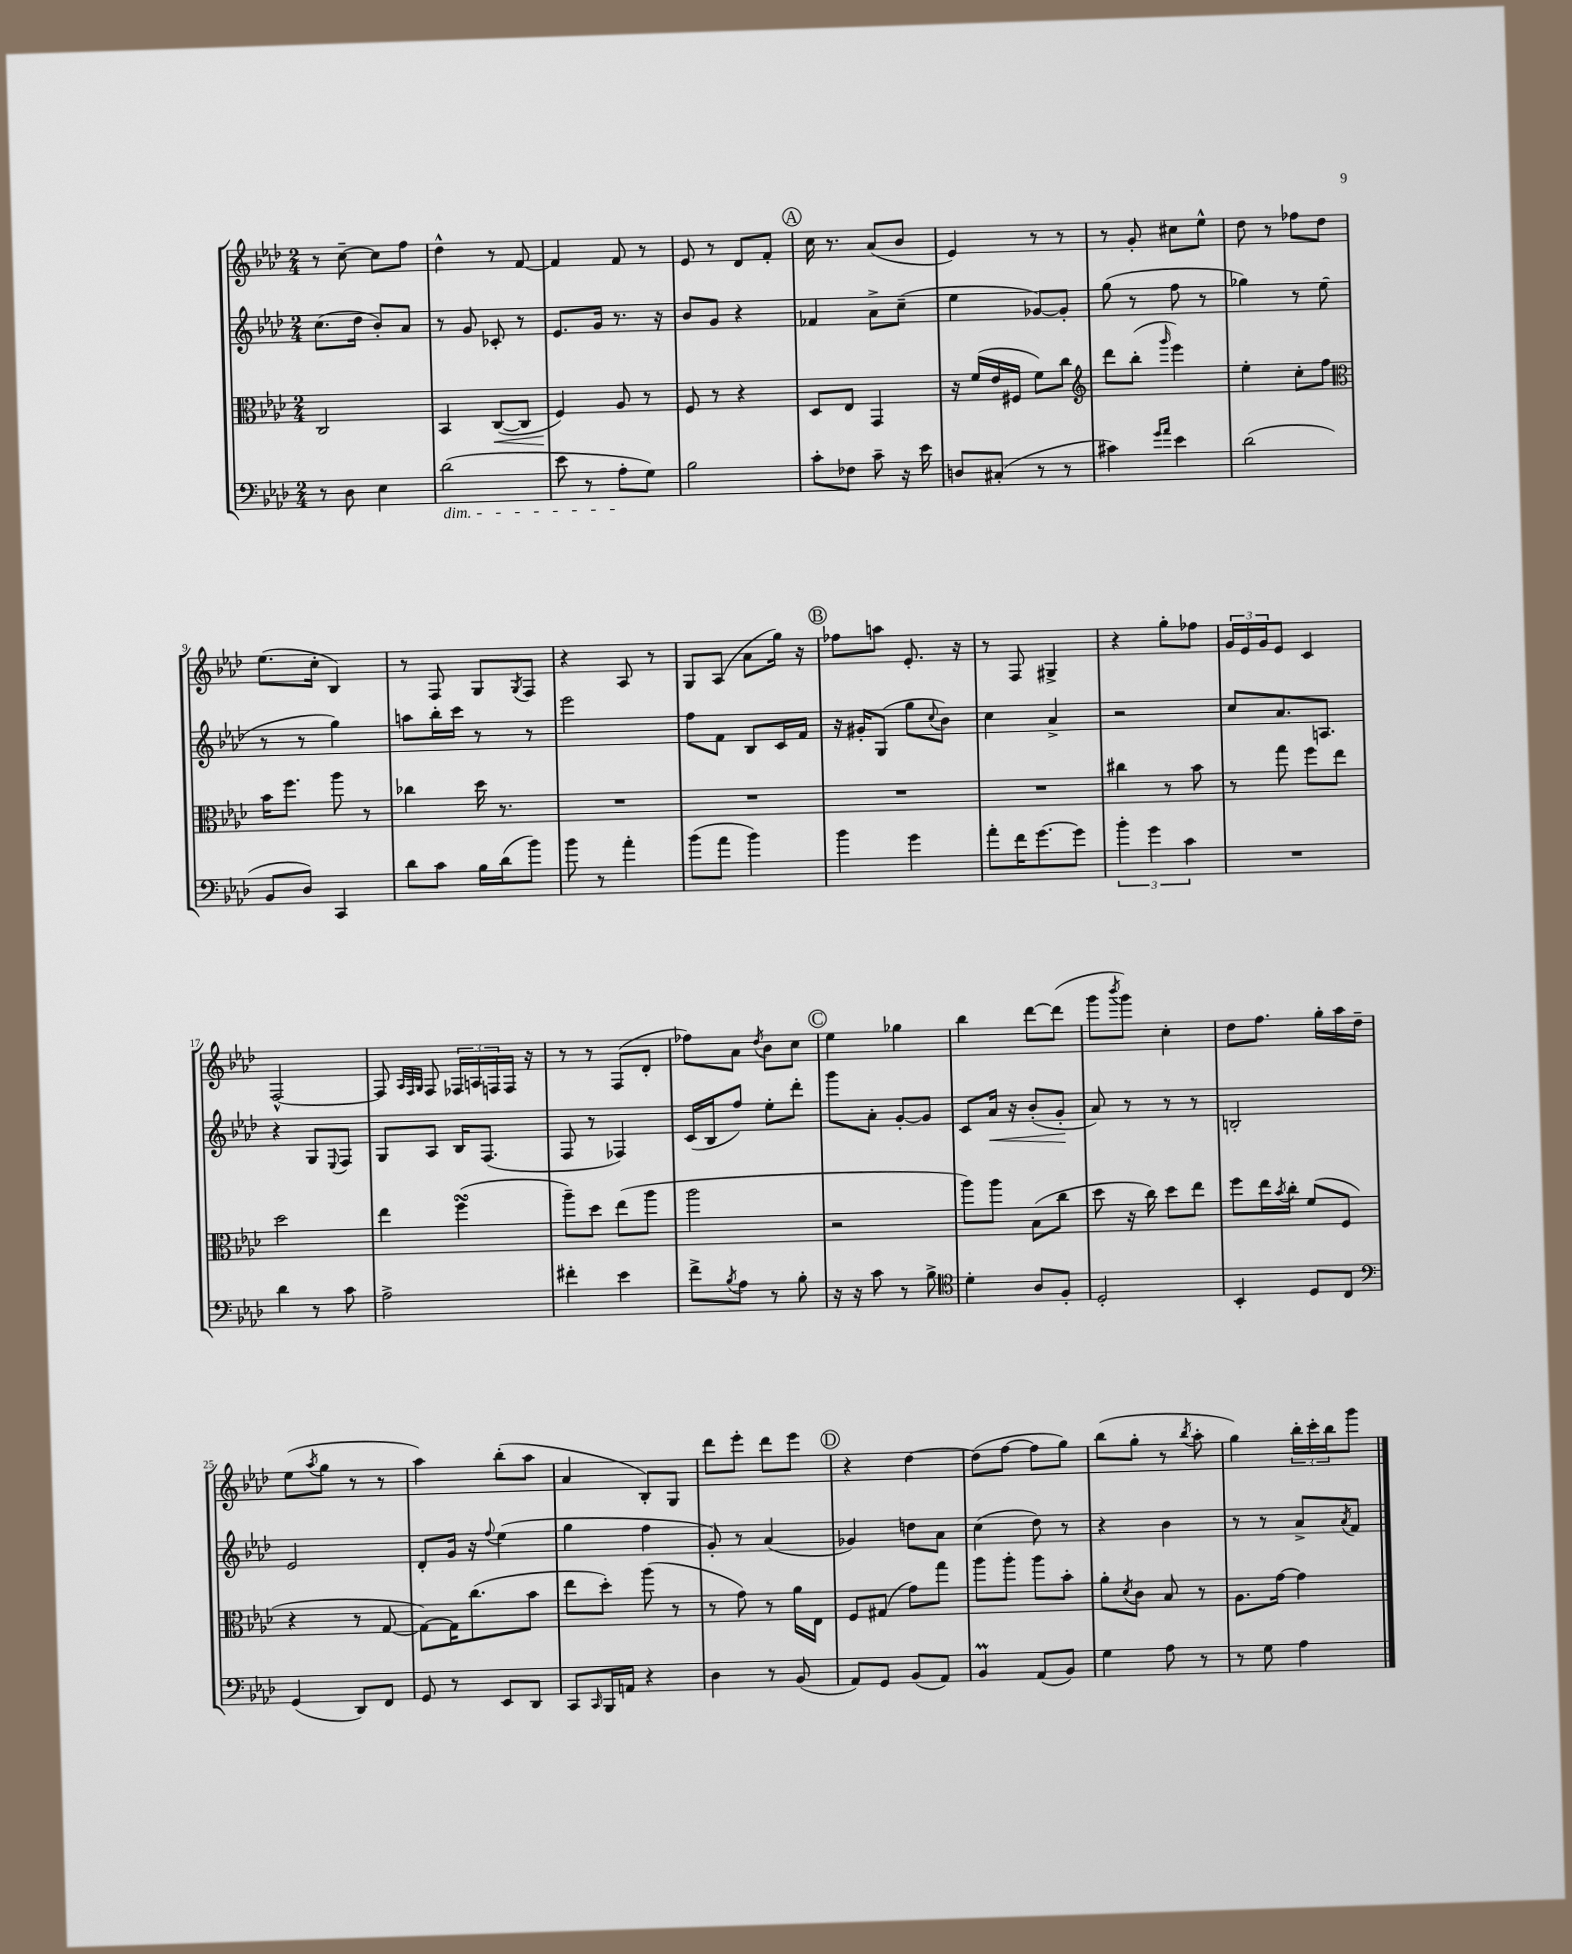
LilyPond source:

<<
\new StaffGroup <<
\new Staff = "s0" {
    \clef treble \key aes \major \numericTimeSignature \time 2/4
    r8 c''8~-- c''8 f''8 |
    des''4-^ r8 f'8~ |
    f'4 f'8 r8 |
    ees'8 r8 des'8 f'8-. |
    \mark \markup { \circle "A" } c''16 r8. aes'8( bes'8 |
    ees'4) r8 r8 |
    r8 g'8-. cis''8 ees''8-^ |
    des''8 r8 fes''8 des''8 |
    ees''8.( c''16-. bes4) |
    r8 f8 g8 \acciaccatura { g8 } f8 |
    r4 aes8 r8 |
    g8 aes8( aes'8 g''16) r16 |
    \mark \markup { \circle "B" } fes''8 a''8 ees'8.-. r16 |
    r8 f8 gis4-> |
    r4 g''8-. fes''8 |
    \tuplet 3/2 { g'16 ees'16 g'16 } ees'8 c'4 |
    f2~-^ |
    f8 \grace { aes32 f32 g32 } f8 \tuplet 3/2 { fes16 a16 f16 } f16 r16 |
    r8 r8 f8( des'8-. |
    fes''8) aes'8 \acciaccatura { des''8 } bes'8 c''8 |
    \mark \markup { \circle "C" } ees''4 ges''4 |
    bes''4 des'''8~ des'''8( |
    g'''8 \acciaccatura { bes'''8 } g'''8) c''4-. |
    des''8 f''8. g''16-. aes''16 des''16-- |
    ees''8( \acciaccatura { aes''8 } g''8 r8 r8 |
    aes''4) bes''8-.( aes''8 |
    aes'4 bes8-.) g8 |
    des'''8 ees'''8-. des'''8 ees'''8 |
    \mark \markup { \circle "D" } r4 des''4~ |
    des''8( f''8~ f''8 g''8) |
    bes''8( g''8-. r8 \acciaccatura { bes''8 } aes''8-. |
    g''4) \tuplet 3/2 { bes''16-. c'''16-. bes''16 } g'''8 \bar "|." |
}
\new Staff = "s1" {
    \clef treble \key aes \major \numericTimeSignature \time 2/4
    c''8.( des''16 bes'8-.) aes'8 |
    r8 g'8 ces'8-. r8 |
    ees'8. g'16 r8. r16 |
    bes'8 g'8 r4 |
    \mark \markup { \circle "A" } fes'4 aes'8-> c''8--( |
    ees''4 ges'8~) ges'8-. |
    g''8( r8 f''8 r8 |
    ges''4) r8 ees''8( |
    r8 r8 g''4) |
    a''8 bes''16-. c'''16 r8 r8 |
    ees'''2 |
    f''8 f'8 bes8 c'16 f'16 |
    \mark \markup { \circle "B" } r16 gis'16-. g8( g''8 \appoggiatura { c''8 } bes'8) |
    c''4 aes'4-> |
    r2 |
    c''8 aes'8. a8. |
    r4 g8 \appoggiatura { ees8 } f8 |
    g8 aes8 bes16 f8.( |
    f8 r8 fes4) |
    c'16( bes16 f''8) ees''8-. des'''8-. |
    \mark \markup { \circle "C" } g'''8 aes'8-. g'8~-. g'8 |
    c'8 aes'16\< r16 bes'8-.( g'8-.\! |
    aes'8) r8 r8 r8 |
    b2-. |
    ees'2 |
    des'8-. g'16 r16 \appoggiatura { f''8 } ees''4( |
    g''4 f''4 |
    g'8-.) r8 aes'4( |
    \mark \markup { \circle "D" } ges'4) d''8 aes'8 |
    c''4( des''8) r8 |
    r4 bes'4 |
    r8 r8 aes'8-> \acciaccatura { aes'8 } f'8 \bar "|." |
}
\new Staff = "s2" {
    \clef alto \key aes \major \numericTimeSignature \time 2/4
    c2 |
    bes,4 c8~\<( c8 |
    f4\!) aes8 r8 |
    f8 r8 r4 |
    \mark \markup { \circle "A" } des8 ees8 g,4 |
    r16 f'16( ees'16 fis16 f'8) c''8 |
    \clef treble des'''8 bes''8-.( \grace { g'''16 } ees'''4) |
    ees''4-. c''8-. f''8 |
    \clef alto bes'16 f''8. aes''8 r8 |
    ces''4 des''16 r8. |
    R2 |
    R2 |
    \mark \markup { \circle "B" } R2 |
    R2 |
    cis''4 r8 bes'8 |
    r8 g''8 f''8 ees''8 |
    des''2 |
    ees''4 f''4\turn( |
    aes''8--) des''8 ees''8( aes''8 |
    aes''2 |
    \mark \markup { \circle "C" } r2 |
    aes''8) aes''8 bes8( c''8 |
    des''8 r16 c''16) des''8 ees''8 |
    f''8 ees''16 \acciaccatura { bes'8 } c''16-. f'8( f8 |
    r4 r8 g8~ |
    g8~) g16 c''8.( bes'8 |
    ees''8 des''8-.) aes''8( r8 |
    r8 g'8) r8 aes'16 ees16 |
    \mark \markup { \circle "D" } f8 gis8( g'8) g''8 |
    aes''8 aes''8-. aes''8 bes'8-. |
    aes'8-. \acciaccatura { des'8 } c'8 bes8 r8 |
    aes8. g'16~ g'4 \bar "|." |
}
\new Staff = "s3" {
    \clef bass \key aes \major \numericTimeSignature \time 2/4
    r8 des8 ees4 |
    des'2\dim( |
    ees'8 r8 aes8-.\! g8) |
    bes2 |
    \mark \markup { \circle "A" } c'8-. fes8 c'8-- r16 ees'16 |
    d8 cis8-.( r8 r8 |
    cis'4) \grace { g'16 aes'16 } ees'4 |
    des'2( |
    bes,8 des8) c,4 |
    des'8 c'8 bes16 des'16( bes'8) |
    bes'8 r8 aes'4-. |
    bes'8( aes'8 bes'4) |
    \mark \markup { \circle "B" } bes'4 g'4 |
    aes'8-. f'16 g'8.~ g'8 |
    \tuplet 3/2 { bes'4-. g'4 c'4 } |
    R2 |
    des'4 r8 c'8 |
    aes2-> |
    fis'4-. ees'4 |
    f'8-> \acciaccatura { bes8 } aes8 r8 bes8-. |
    \mark \markup { \circle "C" } r16 r16 c'8 r8 bes8-> |
    \clef tenor des'4-. aes8 f8-. |
    des2-. |
    bes,4-. des8 c8 |
    \clef bass g,4( des,8) f,8 |
    g,8 r8 ees,8 des,8 |
    c,8 \grace { c,16 } bes,,16 a,16 r4 |
    des4 r8 bes,8( |
    \mark \markup { \circle "D" } aes,8) g,8 bes,8( aes,8) |
    bes,4\prall aes,8( bes,8) |
    g4 aes8 r8 |
    r8 g8 aes4 \bar "|." |
}
>>
>>
